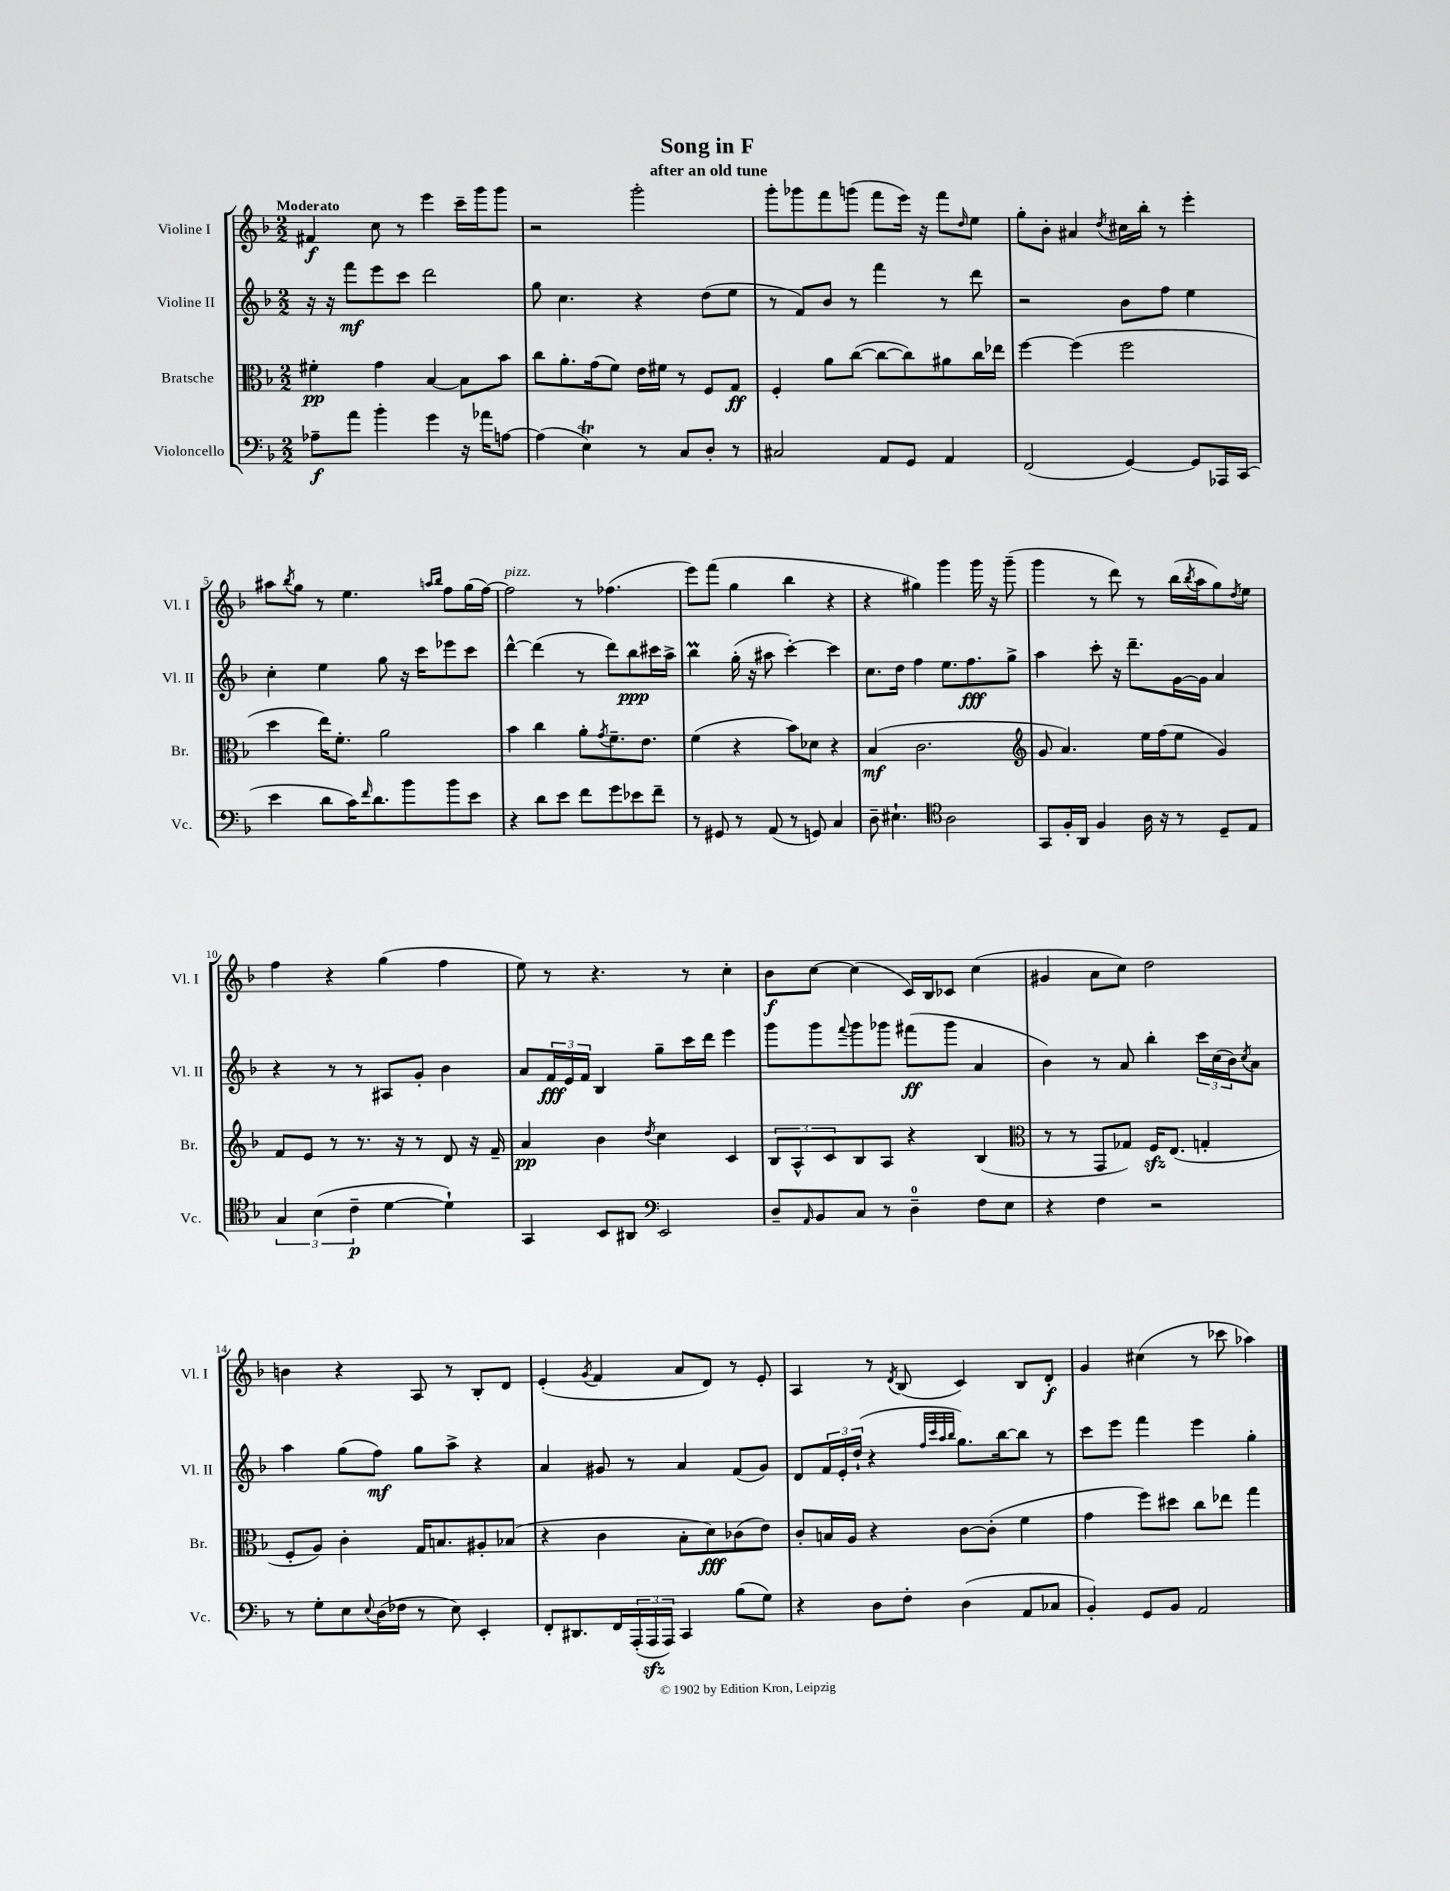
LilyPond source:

\header { title = "Song in F" subtitle = "after an old tune" }
<<
\new StaffGroup <<
\new Staff = "s0" \with { instrumentName = "Violine I" shortInstrumentName = "Vl. I" } {
    \clef treble \key f \major \numericTimeSignature \time 2/2 \tempo "Moderato"
    fis'4\f c''8 r8 e'''4 c'''16-- g'''16 g'''8 |
    r2 g'''2-. |
    g'''8-. ges'''8 f'''8 g'''8( f'''8 e'''16) r16 f'''8 \grace { d''16 } e''8 |
    g''8-. bes'8-. ais'4 \acciaccatura { d''8 } cis''16 bes''16-. r8 e'''4-. |
    ais''8 \acciaccatura { bes''8 } g''8 r8 e''4. \grace { a''16 bes''16 } f''8 g''16( f''16~) |
    f''2^\markup { \italic "pizz." } r8 fes''4.( |
    e'''8) f'''8( g''4 bes''4 r4 |
    r4 gis''4) g'''4 g'''16 r16 g'''8--( |
    g'''4 r8 d'''8) r8 bes''16( \acciaccatura { bes''8 } a''16 g''8) \acciaccatura { d''8 } e''8 |
    f''4 r4 g''4( f''4 |
    e''8) r8 r4. r8 c''4-. |
    bes'8\f c''8~ c''4( c'16) bes16 ces'8 c''4( |
    gis'4 a'8 c''8) d''2 |
    b'4 r4 a8 r8 bes8-. d'8 |
    e'4-.( \acciaccatura { g'8 } f'4 a'8 d'8) r8 e'8-. |
    a4 r8 \acciaccatura { d'8 } bes8( c'4) bes8 d'8-.\f |
    g'4 cis''4( r8 ces'''8 aes''4) \bar "|." |
}
\new Staff = "s1" \with { instrumentName = "Violine II" shortInstrumentName = "Vl. II" } {
    \clef treble \key f \major \numericTimeSignature \time 2/2
    r16 r16 f'''8\mf e'''8 c'''8 d'''2 |
    g''8 c''4. r4 d''8( e''8 |
    r8 f'8) bes'8 r8 f'''4 r8 d'''8 |
    r2 bes'8 f''8 e''4 |
    c''4-. e''4 g''8 r16 c'''16 ees'''8 c'''8 |
    d'''4~-^ d'''4( r8 d'''8) bes''8\ppp cis'''16 a''16-> |
    bes''4\prall g''16-.( r16 ais''8 c'''4~-.) c'''4 |
    c''8. d''16 f''4 e''8. f''8.\fff g''8-> |
    a''4 c'''8-. r16 d'''8.-- g'16~ g'16 a'4 |
    r4 r8 r8 ais8 g'8-. bes'4 |
    a'8 \tuplet 3/2 { f'16\fff e'16 f'16 } bes4 g''8-- c'''16 d'''16 e'''4 |
    g'''8 g'''8 \appoggiatura { f'''8 } g'''8 ges'''8 fis'''8\ff( ges'''8 a'4 |
    bes'4) r8 a'8 bes''4-. \tuplet 3/2 { c'''16 c''16( bes'16) } \acciaccatura { c''8 } a'8 |
    a''4 g''8( f''8\mf) g''8 a''8-> r4 |
    a'4 gis'8 r8 a'4 f'8( gis'8) |
    d'8 \tuplet 3/2 { f'16 e'16-. d''16-!( } r4 \grace { f''32 c'''32 a''32 bes''32 } g''8.) bes''16~ bes''8 r8 |
    c'''8 e'''8 f'''4 e'''4 g''4-. \bar "|." |
}
\new Staff = "s2" \with { instrumentName = "Bratsche" shortInstrumentName = "Br." } {
    \clef alto \key f \major \numericTimeSignature \time 2/2
    fis'4-.\pp g'4 bes4~ bes8 bes'8 |
    c''8 a'8.-. g'16( f'8) e'16 fis'16 r8 f8 g8\ff |
    f4-. a'8 c''8~( c''8~ c''8) ais'8 c''16 ees''16 |
    f''4~ f''4( f''2 |
    d''4 e''16) f'8.-. a'2 |
    bes'4 c''4 a'8-. \acciaccatura { g'8 } f'8.-- e'8. |
    f'4( r4 bes'8) des'8 r4 |
    bes4\mf( c'2. |
    \clef treble g'8 a'4.) e''16 f''16( e''8 g'4) |
    f'8 e'8 r8 r8. r16 r8 d'8 r16 f'16-- |
    a'4\pp bes'4 \acciaccatura { d''8 } c''4 c'4 |
    \tuplet 3/2 { bes8 a8-^ c'8 } bes8 a8 r4 bes4( |
    \clef alto r8 r8 g,8 ges8) f16\sfz e8.( g4-. |
    f8-. a8) c'4-. g16 b8. ais8-. bes8( |
    r4 c'4 bes8-. d'8\fff) ces'8( e'8) |
    c'8-. b16 a16 r4 c'8~ c'8-.( f'4 |
    g'4 f''8) dis''8 c''8 ees''8 g''4 \bar "|." |
}
\new Staff = "s3" \with { instrumentName = "Violoncello" shortInstrumentName = "Vc." } {
    \clef bass \key f \major \numericTimeSignature \time 2/2
    aes8--\f a'8 bes'4-. g'4 r16 aes'16 a8~ |
    a4( e4\trill) r8 c8 d8-. r8 |
    cis2 a,8 g,8 a,4 |
    f,2( g,4~) g,8 aes,,16 c,16( |
    e'4 d'8 c'16) \grace { f'16 } d'8. bes'8 bes'8 e'8 |
    r4 d'8 e'8 f'8 g'8 ees'8 f'8-- |
    r8 gis,8 r8 a,8( r8 g,8) c4 |
    d8-- eis4.-! \clef tenor a2 |
    g,8 f16-. a,16 f4 a16 r16 r8 d8-- e8 |
    \tuplet 3/2 { g4 bes4( c'4--\p } d'4~ d'4-!) |
    g,4 bes,8 ais,8 \clef bass e,2 |
    d8-- \grace { a,16 } bes,8 c8 r8 d4-0-- f8 e8 |
    r4 f4 r2 |
    r8 g8-. e8 \appoggiatura { e8 } d16( fes16 r8 e8) e,4-. |
    f,8-. dis,8. f,16 \tuplet 3/2 { a,,16-.( a,,16\sfz a,,16) } c,4 bes8( g8) |
    r4 d8 f8-. d4( a,8 ces8 |
    bes,4-.) g,8 bes,8 a,2 \bar "|." |
}
>>
>>
